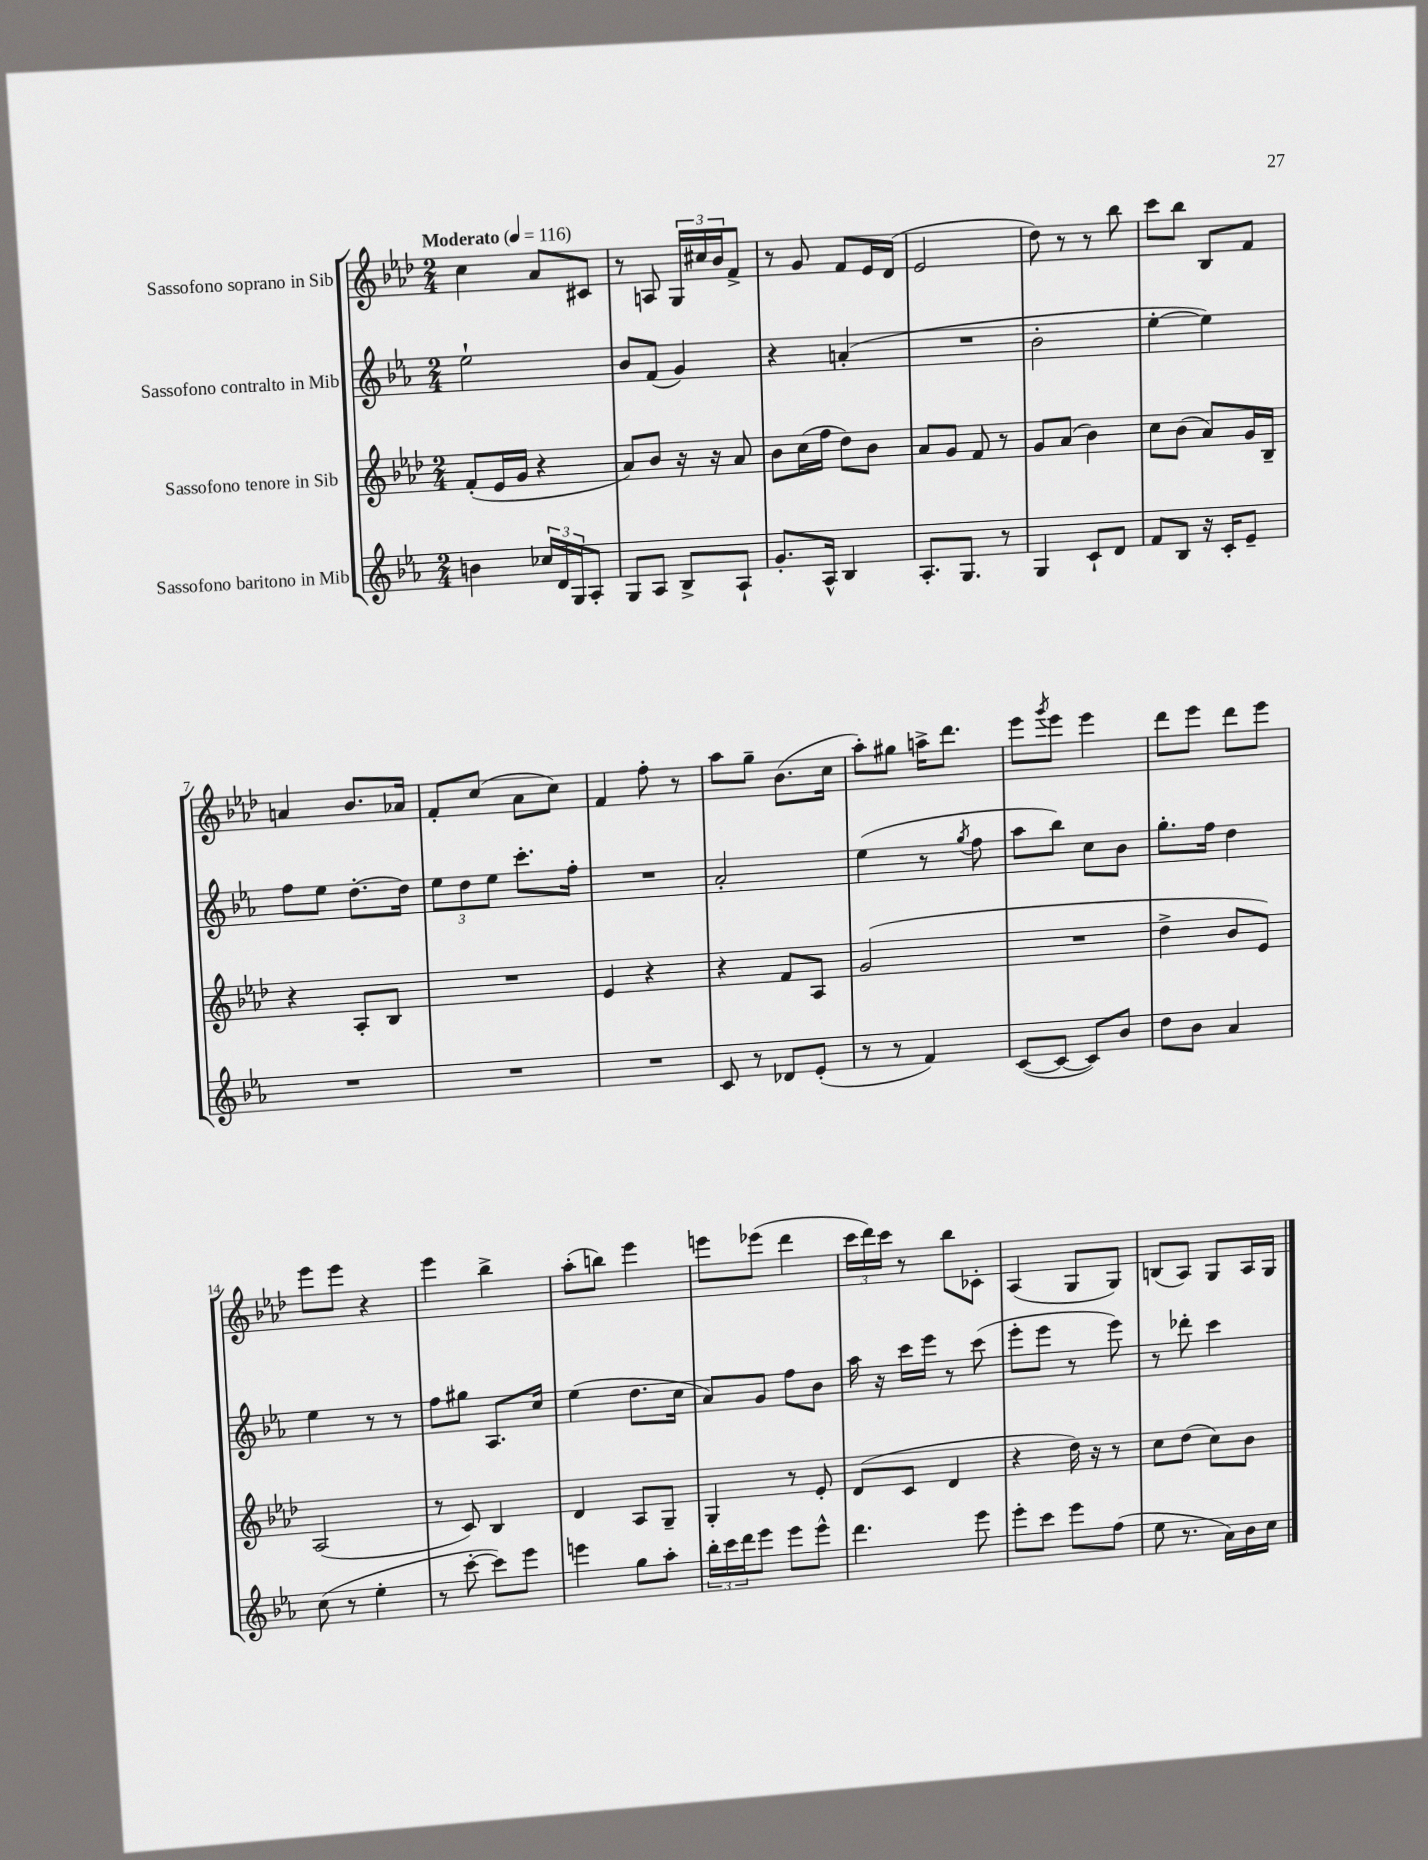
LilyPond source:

<<
\new StaffGroup <<
\new Staff = "s0" \with { instrumentName = "Sassofono soprano in Sib" } {
    \clef treble \key aes \major \numericTimeSignature \time 2/4 \tempo "Moderato" 4 = 116
    c''4 aes'8 cis'8 |
    r8 a8 \tuplet 3/2 { g16 cis''16 bes'16 } f'8-> |
    r8 g'8 f'8 ees'16 des'16( |
    ees'2 |
    des''8) r8 r8 bes''8 |
    c'''8 bes''8 bes8 f'8 |
    a'4 bes'8. aes'16 |
    f'8-. c''8( aes'8 c''8) |
    f'4 f''8-. r8 |
    aes''8 g''8-- bes'8.( c''16 |
    aes''8-.) gis''8 a''16-> des'''8. |
    ees'''8 \acciaccatura { g'''8 } ees'''8 ees'''4 |
    des'''8 ees'''8 des'''8 ees'''8 |
    ees'''8 ees'''8 r4 |
    ees'''4 bes''4-> |
    aes''8-.( b''8) ees'''4 |
    e'''8 ees'''8( des'''4 |
    \tuplet 3/2 { c'''16 des'''16) c'''16 } r8 bes''8 ces'8-. |
    aes4( g8 g8) |
    b8( aes8) g8 aes16 g16 \bar "|." |
}
\new Staff = "s1" \with { instrumentName = "Sassofono contralto in Mib" } {
    \clef treble \key ees \major \numericTimeSignature \time 2/4
    ees''2-! |
    bes'8 f'8( g'4) |
    r4 a'4-.( |
    R2 |
    bes'2-. |
    ees''4~-. ees''4) |
    f''8 ees''8 d''8.~-. d''16 |
    \tuplet 3/2 { ees''8 d''8 ees''8 } c'''8.-. f''16-. |
    R2 |
    aes'2-. |
    ees''4( r8 \acciaccatura { g''8 } f''8 |
    aes''8 bes''8) c''8 bes'8 |
    g''8.-. f''16 d''4 |
    ees''4 r8 r8 |
    f''8 gis''8 aes8. c''16 |
    ees''4( d''8. c''16 |
    aes'8) g'8 f''8 bes'8 |
    aes''16 r16 c'''16 ees'''16 r8 c'''8( |
    ees'''8-. ees'''8 r8 ees'''8) |
    r8 des'''8-. c'''4 \bar "|." |
}
\new Staff = "s2" \with { instrumentName = "Sassofono tenore in Sib" } {
    \clef treble \key aes \major \numericTimeSignature \time 2/4
    f'8-.( ees'16 g'16 r4 |
    aes'8) bes'8 r16 r16 aes'8 |
    bes'8 c''16( f''16 des''8) bes'8 |
    aes'8 g'8 f'8 r8 |
    g'8 aes'8( bes'4) |
    c''8 bes'8( aes'8) g'16 bes16-- |
    r4 aes8-. bes8 |
    R2 |
    ees'4 r4 |
    r4 f'8 aes8 |
    g'2( |
    R2 |
    des''4-> bes'8 ees'8) |
    aes2( |
    r8 c'8) bes4 |
    des'4 aes8 g8-- |
    g4-. r8 ees'8-. |
    des'8( c'8 des'4 |
    r4 des''16) r16 r8 |
    c''8 des''8( c''8) bes'8 \bar "|." |
}
\new Staff = "s3" \with { instrumentName = "Sassofono baritono in Mib" } {
    \clef treble \key ees \major \numericTimeSignature \time 2/4
    b'4 \tuplet 3/2 { ces''16 d'16 g16 } aes8-. |
    g8 aes8 bes8-> aes8-! |
    g'8.-. aes16-^ bes4 |
    aes8.-. g8. r8 |
    g4 c'8-! d'8 |
    f'8 bes8 r16 c'16-. ees'8-- |
    R2 |
    R2 |
    R2 |
    c'8 r8 des'8 ees'8-.( |
    r8 r8 f'4) |
    c'8~( c'8~ c'8) bes'8 |
    d''8 bes'8 aes'4 |
    c''8( r8 ees''4-. |
    r8 c'''8~-. c'''8) ees'''8 |
    e'''4 g''8 aes''8-. |
    \tuplet 3/2 { bes''16-. c'''16 d'''16 } ees'''8 ees'''8 ees'''8-^ |
    d'''4. ees'''8 |
    ees'''8-. c'''8 ees'''8 f''8( |
    ees''8 r8. aes'16) bes'16 c''16 \bar "|." |
}
>>
>>
